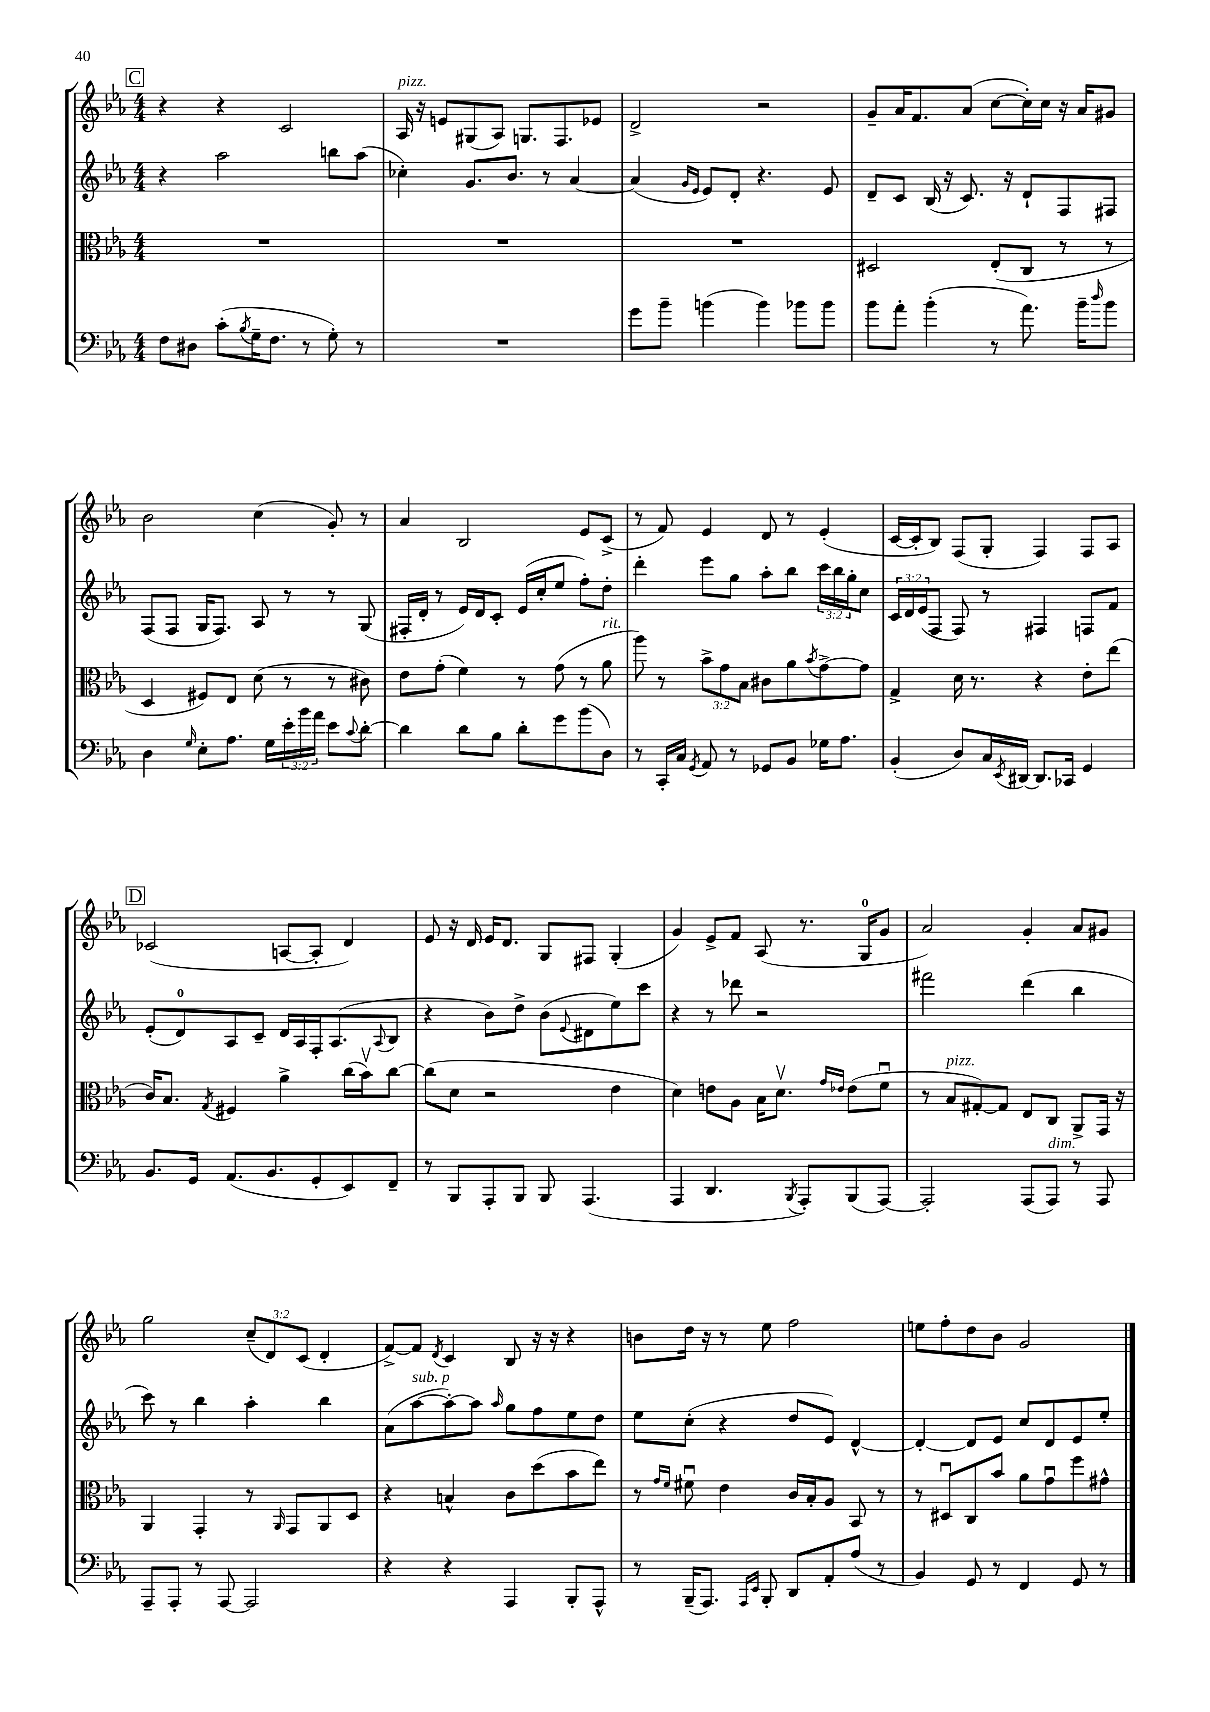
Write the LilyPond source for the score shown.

<<
\new StaffGroup <<
\new Staff = "s0" {
    \clef treble \key ees \major \numericTimeSignature \time 4/4 \override Staff.TupletNumber.text = #tuplet-number::calc-fraction-text
    \mark \markup { \box "C" } r4 r4 c'2 |
    aes16^\markup { \italic "pizz." } r16 e'8 gis8( aes8) g8. f8. ees'8 |
    d'2-> r2 |
    g'8-- aes'16 f'8. aes'8( c''8~ c''16-.) c''16 r16 aes'16 gis'8 |
    bes'2 c''4( g'8-.) r8 |
    aes'4 bes2 ees'8 c'8->( |
    r8 f'8) ees'4 d'8 r8 ees'4-.( |
    c'16~ c'16-. bes8) f8( g8-. f4) f8 aes8 |
    \mark \markup { \box "D" } ces'2( a8~ a8-. d'4) |
    ees'8 r16 d'16 ees'16 d'8. g8 fis8 g4-.( |
    g'4) ees'8-> f'8 aes8( r8. g16-0 g'8 |
    aes'2) g'4-. aes'8 gis'8 |
    g''2 \tuplet 3/2 { c''8--( d'8) c'8( } d'4-. |
    f'8~->) f'8 \acciaccatura { d'8 } c'4 bes8 r16 r16 r4 |
    b'8 d''16 r16 r8 ees''8 f''2 |
    e''8 f''8-. d''8 bes'8 g'2 \bar "|." |
}
\new Staff = "s1" {
    \clef treble \key ees \major \numericTimeSignature \time 4/4 \override Staff.TupletNumber.text = #tuplet-number::calc-fraction-text
    \mark \markup { \box "C" } r4 aes''2 b''8 aes''8( |
    ces''4-.) g'8. bes'8. r8 aes'4~ |
    aes'4( \grace { g'16 ees'16 } ees'8) d'8-. r4. ees'8 |
    d'8-- c'8 bes16( r16 c'8.) r16 d'8-! f8 fis8 |
    f8( f8 g16 f8.) aes8 r8 r8 g8( |
    fis16-. d'16-. r8 ees'16) d'16 c'8-. ees'16( c''16-. ees''8 f''8-.) d''8-. |
    d'''4-. ees'''8 g''8 aes''8-. bes''8 \tuplet 3/2 { c'''16 bes''16 g''16-. } c''8 |
    \tuplet 3/2 { c'16 d'16 ees'16( } f8 f8) r8 fis4 f8 f'8 |
    \mark \markup { \box "D" } ees'8-.( d'8-0) aes8 c'8-- d'16 aes16 f16-. aes8.( \appoggiatura { aes8 } bes8 |
    r4 bes'8) d''8-> bes'8( \appoggiatura { ees'8 } dis'8 ees''8) c'''8 |
    r4 r8 des'''8 r2 |
    fis'''2 d'''4( bes''4 |
    c'''8) r8 bes''4 aes''4-. bes''4 |
    aes'8( aes''8~^\markup { \italic "sub. p" } aes''8~-.) aes''8 \grace { aes''16 } g''8 f''8 ees''8 d''8 |
    ees''8 c''8-.( r4 d''8 ees'8) d'4~-^ |
    d'4~-. d'8 ees'8 c''8 d'8 ees'8 ees''8-. \bar "|." |
}
\new Staff = "s2" {
    \clef alto \key ees \major \numericTimeSignature \time 4/4 \override Staff.TupletNumber.text = #tuplet-number::calc-fraction-text
    \mark \markup { \box "C" } R1 |
    R1 |
    R1 |
    dis2 ees8-.( c8 r8 r8 |
    d4 fis8) ees8 d'8( r8 r8 cis'8) |
    ees'8 g'8-.( f'4) r8 g'8( r8 aes'8^\markup { \italic "rit." } |
    aes''8) r8 \tuplet 3/2 { bes'8-> g'8 bes8 } cis'8 aes'8 \acciaccatura { bes'8 } g'8~-> g'8 |
    g4-> d'16 r8. r4 ees'8-. ees''8( |
    \mark \markup { \box "D" } c'16) bes8. \acciaccatura { g8 } fis4 aes'4-> c''16( bes'16\upbow) c''8~ |
    c''8( d'8 r2 ees'4 |
    d'4) e'8 aes8 bes16 d'8.\upbow \grace { g'16 ees'16 } ees'8( f'8\downbow |
    r8 bes8^\markup { \italic "pizz." } gis8~-.) gis8 ees8 c8 aes,8-> g,16 r16 |
    aes,4 g,4-. r8 \grace { aes,16 } g,8 aes,8 d8 |
    r4 b4-^ c'8 d''8( bes'8 ees''8) |
    r8 \grace { g'16 f'16 } fis'8\downbow ees'4 c'16 bes16-. aes8 bes,8 r8 |
    r8 dis8\downbow c8 bes'8 aes'8 g'8\downbow f''8 gis'8-^ \bar "|." |
}
\new Staff = "s3" {
    \clef bass \key ees \major \numericTimeSignature \time 4/4 \override Staff.TupletNumber.text = #tuplet-number::calc-fraction-text
    \mark \markup { \box "C" } f8 dis8 c'8-.( \acciaccatura { bes8 } g16-- f8. r8 g8-.) r8 |
    R1 |
    g'8 bes'8-- b'4( b'4) bes'8 bes'8 |
    bes'8 aes'8-. bes'4-.( r8 aes'8.) bes'16-- \grace { d''16 } bes'8 |
    d4 \grace { g16 } ees8-. aes8. g16 \tuplet 3/2 { ees'16-. bes'16 aes'16 } ees'8 \appoggiatura { c'8 } d'8~-. |
    d'4 d'8 bes8 d'8-. g'8 bes'8( d8) |
    r8 c,16-. c16 \acciaccatura { g,8 } aes,8 r8 ges,8 bes,8 ges16 aes8. |
    bes,4-.( d8) c16 \acciaccatura { ees,8 } dis,16~ dis,8. ces,16 g,4 |
    \mark \markup { \box "D" } bes,8. g,16 aes,8.( bes,8. g,8-. ees,8) f,8-- |
    r8 bes,,8 aes,,8-. bes,,8 bes,,8 aes,,4.( |
    aes,,4 d,4. \acciaccatura { bes,,8 } aes,,8-.) bes,,8( aes,,8~) |
    aes,,2-. aes,,8( aes,,8^\markup { \italic "dim." }) r8 aes,,8 |
    aes,,8-- aes,,8-. r8 aes,,8~ aes,,2 |
    r4 r4 aes,,4 bes,,8-. aes,,8-^ |
    r8 bes,,16--( aes,,8.) \grace { aes,,16 ees,16 } bes,,8-. d,8 aes,8-. aes8( r8 |
    bes,4) g,8 r8 f,4 g,8 r8 \bar "|." |
}
>>
>>
\layout { \context { \Score \remove "Bar_number_engraver" } }
